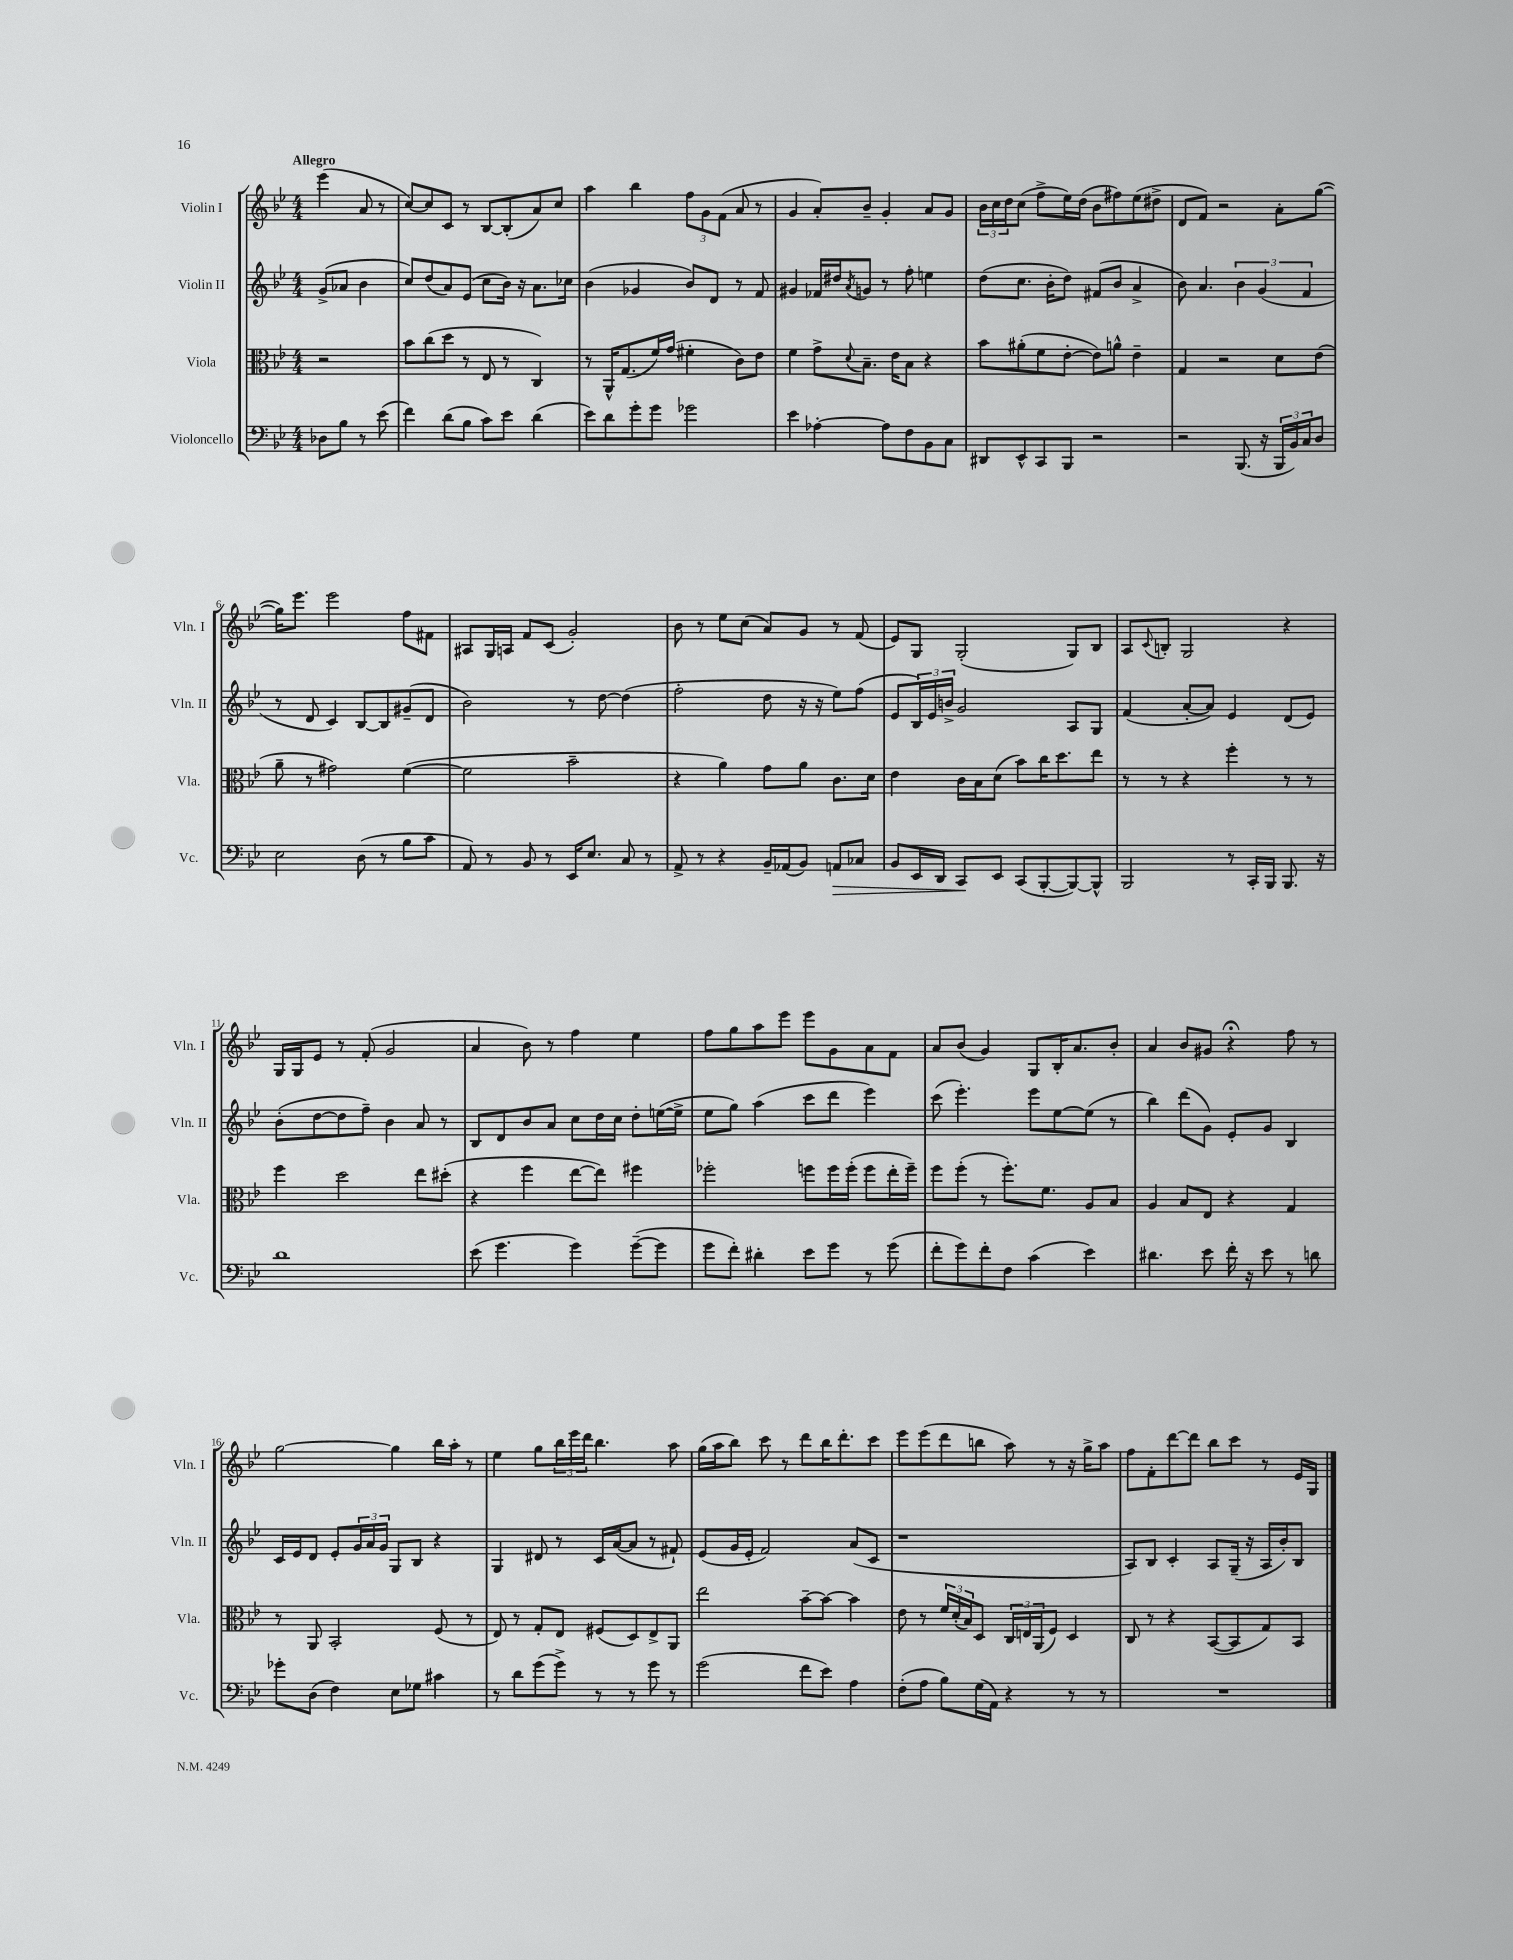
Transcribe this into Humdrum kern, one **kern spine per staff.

**kern	**kern	**kern	**kern
*staff4	*staff3	*staff2	*staff1
*clefF4	*clefC3	*clefG2	*clefG2
*k[b-e-]	*k[b-e-]	*k[b-e-]	*k[b-e-]
*M4/4	*M4/4	*M4/4	*M4/4
8D-\L	2r	(8g^/L	(4eee-\
8B-\J	.	8a-/J	.
8r	.	4b-\	8a/
(8e-\	.	.	8r
=	=	=	=
4f\)	8b-\L	8cc/L)	[8cc/L)
.	(8cc\	(8dd/	8cc/]
(8d\L	8dd\J	8a/)	8c/J
8B-\J	8r	(8e-/J	8r
8c\L)	8E-/	8cc\L	[8B-/L
8e-\J	8r	16b-\Jk)	(8B-'/]
.	.	16r	.
(4d\	4C/)	8.a\L	8a/)
.	.	.	8cc/J
.	.	16cc-\Jk	.
=	=	=	=
8e-\L)	8r	(4b-\	4aa\
8d\	16AA^^/LK	.	.
.	(8.G/	.	.
8g'\	.	4g-/	4bb-\
8g\J	16f/L)	.	.
.	(16g/JJ	.	.
2g-\	4f#'\	8b-/L)	12ff\L
.	.	.	12g\
.	.	8d/J	.
.	.	.	(12f\J
.	8c\L)	8r	8a/
.	8e-\J	8f/	8r
=	=	=	=
4e-\	4f\	4g#/	4g/
[4A-'\	8g^\L	16f-/LL	8a'/L)
.	.	16dd#/J	.
.	8qqd/	8qa/	.
.	8.B-~\J	8g/J	8b-~/J
8A-\]L	.	8r	4g'/
.	16e-\LK	.	.
8F\	8B-\J	8ff'\	.
8BB-\	4r	4ee\	8a/L
8C\J	.	.	8g/J
=	=	=	=
8DD#/L	8b-\L	(8dd\L	24b-\LL
.	.	.	24cc\
.	.	.	24dd\J
8EE-^^/	(8a#'\	8.cc\J	(8cc\J
8CC/	8f\	.	8ff^\L
.	.	16b-'\LK	.
8BBB-/J	[8e-'\J	8dd\J)	16ee-\L)
.	.	.	(16dd\JJ
2r	8e-\]L)	(8f#/L	8b-\L
.	8a^^\J	8b-/J	8ff#\)
.	4e-~\	4a^/	(8ee-\
.	.	.	8dd#^\J
=	=	=	=
2r	4G/	8b-\)	8d/L
.	.	4.a/	8f/J)
.	2r	.	2r
(8.BBB-/	.	6b-\	.
.	.	(6g/	.
16r	.	.	.
24BBB-/LL	8d\L	.	8a'\L
24BB-/)	.	.	.
24C/J	.	6f/	.
8D/J	(8e-\J	.	([8gg\J
=	=	=	=
2E-\	8a~\	8r	16gg\]LK)
.	.	.	8.eee-\J
.	8r	8d/	.
.	2g#\)	4c/)	2eee-\
(8D\	.	[8B-/L	.
8r	.	8B-/]	.
8B-\L	([4f\	(8g#~/	8ff\L
8c\J	.	8d/J	8f#\J
=	=	=	=
8AA/)	2f\]	2b-\)	8A#/L
8r	.	.	16G/L
.	.	.	16A/JJ
8BB-/	.	.	8f/L
8r	.	.	(8c/J
16EE-/LK	2b-~\	8r	2g'/)
8.E-/J	.	.	.
.	.	[8dd\	.
8C/	.	(4dd\]	.
8r	.	.	.
=	=	=	=
8AA^/	4r	2ff'\	8b-\
8r	.	.	8r
4r	4a\)	.	8ee-\L
.	.	.	(8cc\J
16BB-~/LL	8g\L	8dd\	8a/L)
(16AA-/J	.	.	.
8BB-/J)	8a\J	16r	8g/J
.	.	16r	.
8AA/L	8.c\L	8ee-\L)	8r
8C-/J	.	(8ff\J	(8f/
.	16d\Jk	.	.
=	=	=	=
8BB-/L	4e-\	8e-/L	8e-/L)
16EE-/L	.	24B-/L)	8G/J
.	.	24e-/	.
16DD/JJ	.	.	.
.	.	24b^/JJ	.
8CC/L	16c\LL	2g/	(2G'/
.	16B-\J	.	.
8EE-/J	(8d\J	.	.
(8CC/L	8b-\L)	.	.
[8BBB-'/	16cc\K	.	.
.	8.dd\	.	.
8BBB-/_)	.	8A/L	8G/L)
8BBB-^^/]J	8ee-\J	8G/J	8B-/J
=	=	=	=
2BBB-/	8r	(4f/	8A/L
.	.	.	8qqc/
.	8r	.	8B'/J
.	4r	[8a'/L	2G/
.	.	8a/]J)	.
8r	4ff'\	4e-/	.
16CC'/LL	.	.	.
16BBB-/JJ	.	.	.
8.BBB-/	8r	(8d/L	4r
.	8r	8e-/J)	.
16r	.	.	.
=	=	=	=
1d	4ff\	(8b-'\L	16G/LL
.	.	.	16G/J
.	.	[8dd\	8e-/J
.	2dd\	8dd\]	8r
.	.	8ff~\J)	(8f'/
.	.	4b-\	2g/
.	8ee-\L	8a/	.
.	(8dd#'\J	8r	.
=	=	=	=
(8e-\	4r	8B-/L	4a/
4.g\	.	8d/	.
.	4ff\	8b-/	8b-\)
.	.	8a/J	8r
4g\)	[8ee-\L	8cc\L	4ff\
.	8ee-\]J)	16dd\L	.
.	.	16cc\JJ	.
([8g~\L	4ff#\	8dd'\L	4ee-\
8g\]J	.	([16ee\L	.
.	.	16ee^\]JJ	.
=	=	=	=
8g\L	2ff-'\	8ee-\L	8ff\L
8f'\J)	.	8gg\J)	8gg\
4d#'\	.	(4aa\	8aa\
.	.	.	8eee-\J
8e-\L	8ff\L	8ccc\L	8eee-\L
8g\J	16ff\L	8ddd\J	8g\
.	(16ff'\JJ	.	.
8r	8ff\L	4eee-\)	8a\
(8g\	16ee-'\L	.	8f\J
.	16ff~\JJ)	.	.
=	=	=	=
8f'\L	8ff\L	(8ccc\	8a/L
8g\)	(8ff'\J	4.eee-'\)	(8b-/J
8f'\	8r	.	4g/)
8F\J	8.ff'\L)	.	.
(4c\	.	8eee-\L	8G/L
.	8.f\J	.	.
.	.	[8ee-\	16B-'/K
.	.	.	8.a/
4e-\)	8A/L	(8ee-\]J	.
.	8B-/J	8r	8b-'/J
=	=	=	=
4.d#\	4A/	4bb-\)	4a/
.	8B-/L	(8ddd\L	8b-/L
8e-\	8E-/J	8g\J)	8g#/J
16f'\	4r	8e-'/L	4r;
16r	.	.	.
8e-\	.	8g/J	.
8r	4G/	4B-/	8ff\
8d\	.	.	8r
=	=	=	=
8g-'\L	8r	16c/LL	[2gg\
.	.	16e-/J	.
(8D\J	8AA/	8d/J	.
4F\)	2BB-'/	8e-'/L	.
.	.	24g/L	.
.	.	24a/	.
.	.	24g/JJ	.
8E-\L	.	8G/L	4gg\]
8G-\J	.	8B-/J	.
4c#\	(8F/	4r	16bb-\LL
.	.	.	16aa'\JJ
.	8r	.	8r
=	=	=	=
8r	8E-/)	4G/	4ee-\
8d\L	8r	.	.
(8g\	8G'/L	8d#/	8gg\L
8g^\J)	8E-/J	8r	24bb-\L
.	.	.	24eee-\
.	.	.	24ddd\JJ
8r	(8F#/L	16c/LL	4.bb-\
.	.	([16a/J	.
8r	8D/)	8a/]J	.
8g\	8E-^/	8r	.
8r	8AA/J	8f#`/)	8aa\
=	=	=	=
(2g\	2ee-\	(8e-/L	(16gg\LL
.	.	.	16aa\J
.	.	16g/L	8bb-\J)
.	.	16e-'/JJ	.
.	.	2f/)	8ccc\
.	.	.	8r
8f\L	[8b-~\L	.	8ddd\L
8e-\J)	8b-\_J	.	16bb-\K
.	.	.	8.ddd'\
4A\	4b-\]	(8a/L	.
.	.	8c/J	8ccc\J
=	=	=	=
(8F'\L	8e-\	1r	8eee-\L
8A\J	8r	.	(8eee-\
8B-\L)	24f/LL	.	8ddd\
.	(24d'/	.	.
.	24B-/J)	.	.
(16G\L	8D/J	.	8bb\J
16AA\JJ)	.	.	.
4r	24C/LL	.	8aa\)
.	24E/	.	.
.	(24AA/J	.	.
.	8F/J)	.	8r
8r	4D/	.	16r
.	.	.	16gg^\LK
8r	.	.	8aa\J
=	=	=	=
1r	8C/	8A/L)	8ff\L
.	8r	8B-/J	8f'\
.	4r	4c'/	[8ddd\
.	.	.	8ddd\]J
.	([8BB-/L	8A/L	8bb-\L
.	8BB-/]	(16G~/Jk	8ccc\J
.	.	16r	.
.	8G/)	16A/LL	8r
.	.	16b-'/J)	.
.	8BB-/J	8B-/J	16e-/LL
.	.	.	16G/JJ
==	==	==	==
*-	*-	*-	*-
